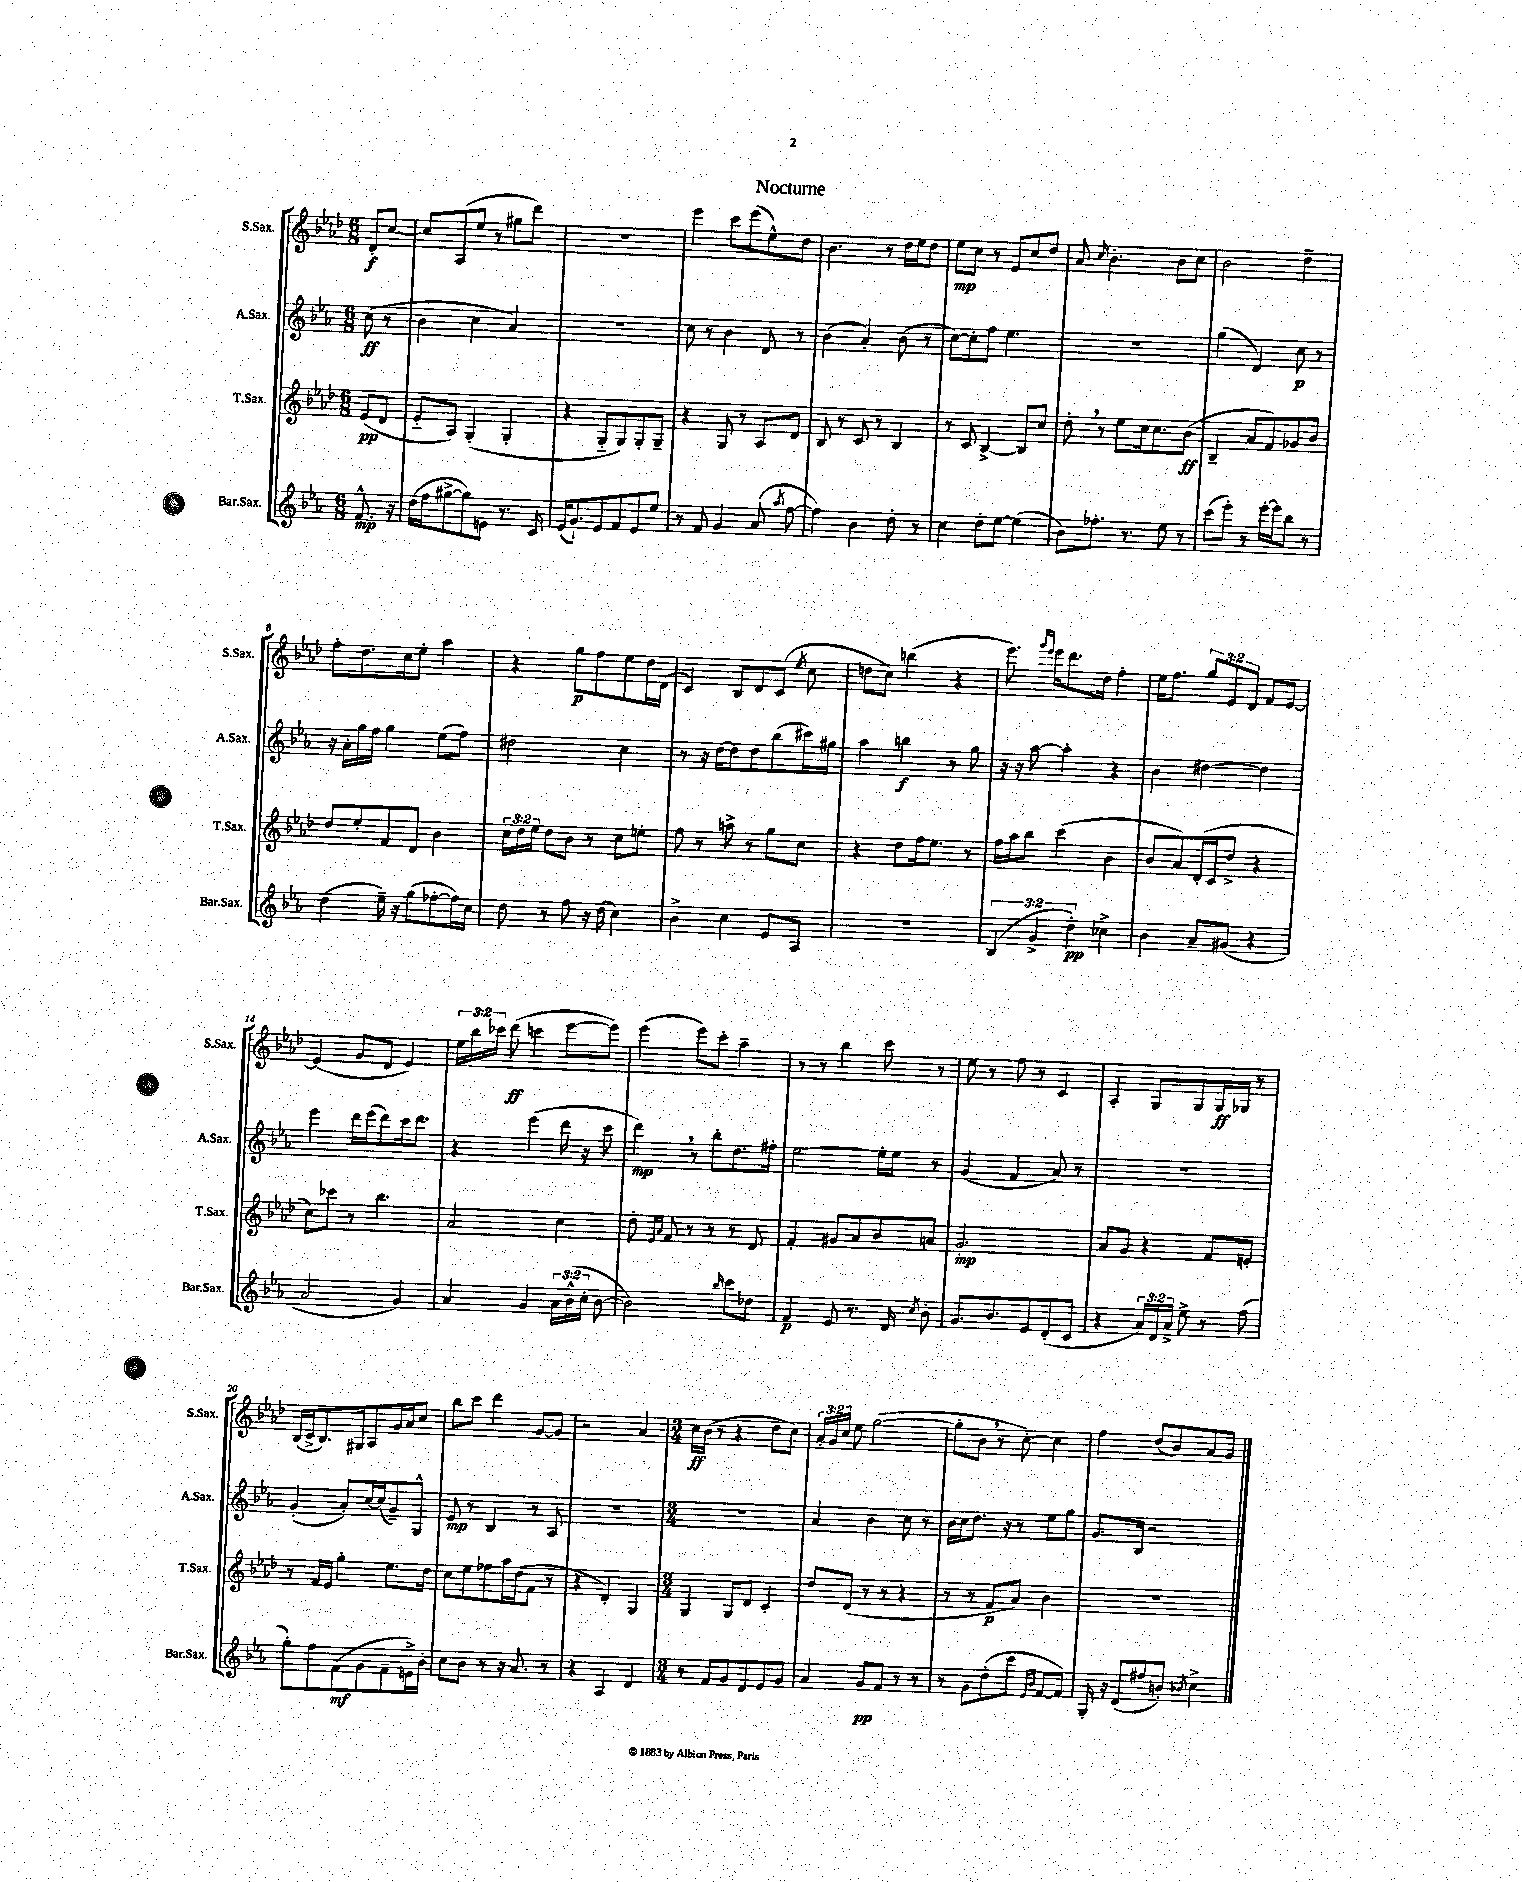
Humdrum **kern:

**kern	**kern	**kern	**kern
*staff4	*staff3	*staff2	*staff1
*clefG2	*clefG2	*clefG2	*clefG2
*k[b-e-a-]	*k[b-e-a-d-]	*k[b-e-a-]	*k[b-e-a-d-]
*M6/8	*M6/8	*M6/8	*M6/8
8.f^^/	(8e-/L	(8cc\	8d-'/L
.	8d-/J	8r	[8cc/J
16r	.	.	.
=	=	=	=
(16dd\LL	8e-'~/L	4b-\	8cc/]L
16ff\J	.	.	.
[8gg#^\	8A-/J)	.	(8A-/
8gg#\])	(4G'/	4cc\	8ee-/J
8e\J	.	.	8r
8.r	4G'/	4a-/)	8gg#\L
.	.	.	8ddd-\J)
16c/	.	.	.
=	=	=	=
(16e-/LK	4r	2.r	2.r
8.g`/)	.	.	.
8e-/	8G'~/L	.	.
8f/	8G/)	.	.
8e-/	8G'/	.	.
8ee-/J	8G~/J	.	.
=	=	=	=
8r	4r	8cc\	4eee-\
8f/	.	8r	.
4g/	8G/	4b-\	8ccc\L
.	8r	.	(8eee-\
(8a-/	8A-/L	8d/	8ee-^^\)
8qaa-/	.	.	.
[8ff\	8d-/J	8r	8dd-\J
=	=	=	=
4ff\])	8B-/	(4b-\	4.b-\
.	8r	.	.
4b-\	8c/	4a-'/)	.
.	8r	.	8r
8dd'\	4B-/	(8b-\	16dd-\LL
.	.	.	16ee-\J
8r	.	8r	8dd-\J
=	=	=	=
4cc\	8r	[8cc\L)	8ee-\L
.	8c/	8cc'\]	8cc\J
8dd'\L	[4B-^/	8ff\J	8r
[8ee-\J	.	4.ee-\	8e-/L
(4ee-\]	8B-/]L	.	8cc/
.	8cc/J	.	8dd-/J
=	=	=	=
8b-\L)	8dd-'\	2.r	8a-/
.	.	.	16qqcc/
8.ff-'\J	8r	.	4.b-'\
.	8ee-\L	.	.
8.r	.	.	.
.	16cc\k	.	.
.	8.cc\	.	.
8ee-\	.	.	8b-\L
8r	(8b-\J	.	8cc\J
=	=	=	=
(8ccc\L	4B-~/	(4gg\	2b-\
8eee-'\J)	.	.	.
8r	8a-/L	4d/)	.
[16eee-'\LL	8f/)	.	.
16eee-\]J	.	.	.
8bb-\J	8g-/	8cc\	4dd-~\
8r	8b-/J	8r	.
=	=	=	=
(4dd\	8dd-/L	16r	8ff'\L
.	.	16a-'\LL	.
.	8ee-'/	16gg\	8.dd-\
.	.	16ff\JJ	.
16ee-~\)	8f/	4gg\	.
16r	.	.	16cc\k
(8gg\L	8d-/J	.	8ee-'\J
[8ff-'\	4b-\	(8ee-\L	4aa-\
16ff-\]L)	.	8ff\J)	.
16cc\JJ	.	.	.
=	=	=	=
8dd\	24cc\LL	2dd#\	4r
.	24dd-\	.	.
.	24ee-\JJ	.	.
8r	8dd-\L	.	.
8ff\	8b-\J	.	8gg\L
16r	8r	.	8ff\
(16dd\	.	.	.
4cc\)	8cc\L	4cc\	8ee-\
.	8ee'\J	.	16dd-\L
.	.	.	(16d-\JJ
=	=	=	=
4b-^\	8ff\	8r	4c/)
.	8r	16r	.
.	.	[16dd\LK	.
4cc\	8aa^\	8dd\]	8B-/L
.	8r	8dd\	8d-/
8e-/L	8gg\L	(8bb-\	(8c/J
.	.	.	8qee-/
8A-/J	8cc\J	16ccc#\L)	8cc\
.	.	16gg#\JJ	.
=	=	=	=
2.r	4r	4aa-\	8dd\L
.	.	.	8cc\J)
.	8dd-\L	4bb\	(4bb\
.	16ff\k	.	.
.	8.ee-\J	.	.
.	.	8r	4r
.	8r	8gg\	.
=	=	=	=
(6B-/	16ff\LL	16r	8.eee-\)
.	16aa-\J	16r	.
.	8bb-\J	[8aa-\	.
6g^/	.	.	.
.	.	.	16qqggg/LL
.	.	.	16qqeee-/JJ
.	.	.	16eee-\LK
.	(4ccc\	4aa-'\]	8.ddd-\
6dd'\)	.	.	.
.	.	.	16dd-\Jk
4cc-^\	4b-\	4r	4ff'\
=	=	=	=
4b-\	8b-/L	4b-\	16ee-\LK
.	.	.	8.ff\J
.	8a-/)	.	.
8a-~/L	(16d-'/L	[4dd#\	12gg/L
.	16c/J	.	.
.	.	.	12e-/
(8g#/J	8dd-^/J	.	.
.	.	.	12d-/J
4r	4r	4dd#\]	8f/L
.	.	.	[8e-/J
=	=	=	=
2a-/	8cc\L)	4eee-\	(4e-/]
.	8ccc-\J	.	.
.	8r	16ddd\LL	8g/L
.	.	(16eee-\J	.
.	4.bb-\	8ddd\)	8d-/J
4g/)	.	16ccc\k	4e-/)
.	.	8.ddd\J	.
=	=	=	=
4a-/	2a-/	4r	24ee-\LL
.	.	.	24bb-\
.	.	.	24ccc-\JJ
.	.	.	(8ddd-\
4g/	.	(4eee-\	4ccc\
24a-\LL	4cc\	16ddd\	[8eee-\L
(24b-^^\	.	.	.
.	.	16r	.
24cc'\JJ	.	.	.
[8b-\	.	8ccc\	8eee-\]J)
=	=	=	=
2b-\])	8dd-'\	4ddd\)	(4eee-\
.	16qqe-/LL	.	.
.	16qqa-/JJ	.	.
.	8f/	.	.
.	8r	8r	8eee-\L)
.	8r	8bb-'\L	8ccc'\J
16qqbb-/	.	.	.
8ccc\L	8r	8.dd\	4aa-~\
8dd-\J	8d-/	.	.
.	.	16ff#'\Jk	.
=	=	=	=
4f/	4f'/	[2ee-\	8r
.	.	.	8r
8e-/	8g#/L	.	4bb-\
8.r	8a-/	.	.
.	8b-/	16ee-'\]LL	8ccc\
16d/	.	16ee-\JJ	.
8qcc/	.	.	.
8b-'\	8a/J	8r	8r
=	=	=	=
8.g/L	2.g'/	(4g/	8ee-\
.	.	.	8r
8.b-/	.	.	.
.	.	4f/	8ff\
8e-/	.	.	8r
(8d'/	.	8a-/)	4c/
8c/J	.	8r	.
=	=	=	=
4r	8a-/L	2.r	4A-'/
.	8g/J	.	.
24a-/LL)	4r	.	8G/L
24d/	.	.	.
24a-^/JJ	.	.	.
8ee-^\	.	.	8G/
8r	8f/L	.	16G/L
.	.	.	16G-/JJ
(8ff\	8e'/J	.	8r
=	=	=	=
8gg'\L)	8r	(4g'/	(16B-/LL
.	.	.	16c^/J
8ff\	16f/LL	.	8.B-/)
.	16e-/JJ	.	.
(8f\	4gg'\	8a-'/L)	.
.	.	.	16G#/k
8g\	.	[16cc/L	8A-/
.	.	(16cc/]J	.
8f~\	8.ee-\L	8g~/)	16g/L
.	.	.	16a-/J
16e^\L)	.	8G^^/J	8cc/J
16b-'\JJ	16dd-\Jk	.	.
=	=	=	=
8cc\L	8cc\L	8e-/	8bb-\L
8b-\J	8ee-\	8r	8ccc\J
8r	8ff-\	4B-/	4ddd-\
16r	16aa-\L	.	.
8.a-/	(16dd-\J	.	.
.	8f\J	8r	[8g/L
8r	8r	8A-/	8g/]J
=	=	=	=
4r	4r	2.r	2r
4A-/	4d-'/)	.	.
4d/	4G/	.	4a-/
=	=	=	=
*M3/4	*M3/4	*M3/4	*M3/4
8r	4G/	2.r	16cc\LL
.	.	.	(16b-\JJ
8f/L	.	.	8r
8g/	8G/L	.	4r
8d/	8d-/J	.	.
8e-/	4c'/	.	8dd-\L
8g/J	.	.	8cc\J)
=	=	=	=
4a-/	8dd-/L	4a-/	24a-'/LL
.	.	.	24g/
.	.	.	24cc/JJ
.	(8d-/J	.	8ee-\
8g/L	8r	4b-\	([2gg\
8f/J	8r	.	.
8r	4r	8cc\	.
8r	.	8r	.
=	=	=	=
8r	8r	16b-\LL	8gg'\]L
.	.	16cc\J	.
8g\L	8r	8.dd\J	8b-\J
(8dd'\	8f/L	.	8r
.	.	16r	.
8ccc\J	8a-/J)	8r	[8cc'\)
16qqe-/LL	.	.	.
16qqb-/JJ	.	.	.
[8f/L	4b-\	8ee-\L	4cc\]
8f/]J)	.	8gg\J	.
=	=	=	=
16G'/	2.r	8.g/L	4ff\
16r	.	.	.
(8d/L	.	.	.
.	.	16B-/Jk	.
8ff#/	.	2r	(8dd-/L
8b'/J)	.	.	8b-/)
8qb-/	.	.	.
4cc^\	.	.	8a-/
.	.	.	8g/J
==	==	==	==
*-	*-	*-	*-
